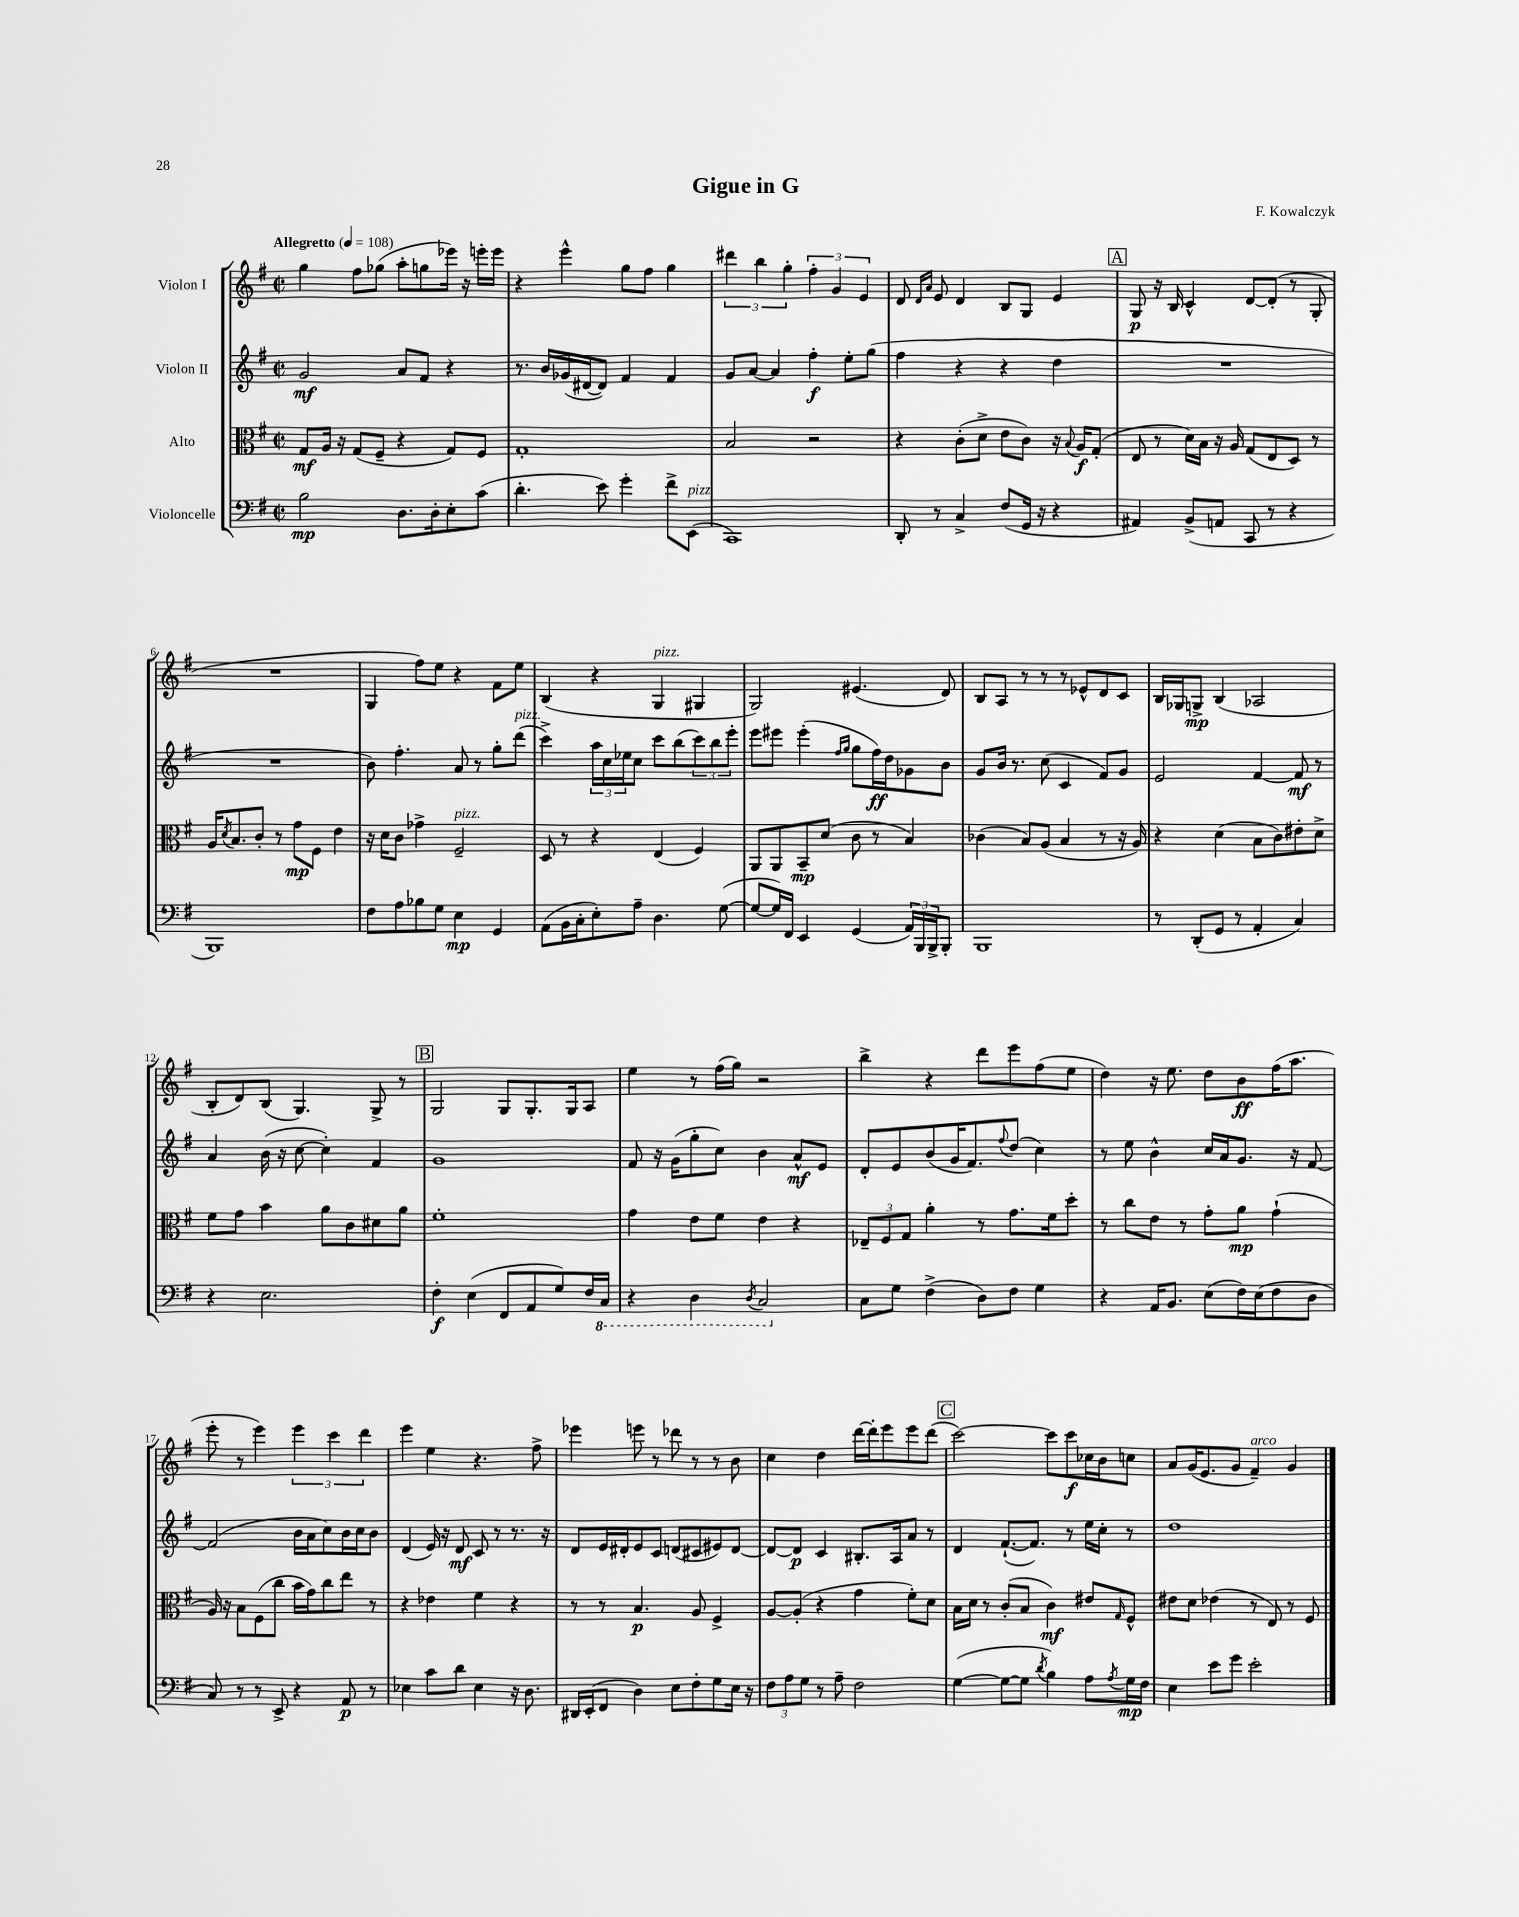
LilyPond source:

\header { title = "Gigue in G" composer = "F. Kowalczyk" }
<<
\new StaffGroup <<
\new Staff = "s0" \with { instrumentName = "Violon I" } {
    \clef treble \key g \major \defaultTimeSignature \time 2/2 \tempo "Allegretto" 4 = 108
    g''4 fis''8 ges''8( a''8-. g''8 ees'''16) r16 e'''16-. e'''16 |
    r4 e'''4-^ g''8 fis''8 g''4 |
    \tuplet 3/2 { dis'''4 b''4 g''4-. } \tuplet 3/2 { fis''4-. g'4 e'4 } |
    d'8 \grace { d'16 a'16 } e'8 d'4 b8 g8 e'4 |
    \mark \markup { \box "A" } g8\p r16 b16 c'4-^ d'8~ d'8-.( r8 g8-. |
    R1 |
    g4 fis''8) e''8 r4 fis'8 e''8 |
    b4( r4 g4^\markup { \italic "pizz." } gis4 |
    g2) eis'4.( d'8) |
    b8 a8 r8 r8 r8 ees'8-^ d'8 c'8 |
    b16 ges16 g8->\mp b4( aes2 |
    b8-. d'8) b8( g4.) g8-> r8 |
    \mark \markup { \box "B" } g2 g8 g8.-. g16 a8 |
    e''4 r8 fis''16( g''16) r2 |
    b''4-> r4 d'''8 e'''8 fis''8( e''8 |
    d''4) r16 e''8. d''8 b'8\ff fis''16( a''8. |
    e'''8-. r8 e'''4) \tuplet 3/2 { e'''4 c'''4 d'''4 } |
    e'''4 e''4 r4. fis''8-> |
    ees'''4 e'''8 r8 des'''8 r8 r8 b'8 |
    c''4 d''4 d'''16~ d'''16-. e'''8 e'''8 d'''8( |
    \mark \markup { \box "C" } c'''2~) c'''8 c'''8\f ces''16 b'16 c''8 |
    a'8 g'16( e'8. g'8 fis'4--^\markup { \italic "arco" }) g'4 \bar "|." |
}
\new Staff = "s1" \with { instrumentName = "Violon II" } {
    \clef treble \key g \major \defaultTimeSignature \time 2/2
    g'2\mf a'8 fis'8 r4 |
    r8. b'16 ges'16( dis'16~ dis'8) fis'4 fis'4 |
    g'8 a'8~ a'4 fis''4-.\f e''8-. g''8( |
    fis''4 r4 r4 d''4 |
    \mark \markup { \box "A" } R1 |
    R1 |
    b'8) fis''4.-. a'8 r8 g''8-. d'''8^\markup { \italic "pizz." }( |
    c'''4->) \tuplet 3/2 { a''16 c''16 ees''16 } c''8 c'''8 b''8( \tuplet 3/2 { c'''8) b''8 e'''8-. } |
    e'''8 eis'''8 eis'''4-.( \grace { fis''16 g''16 } g''8 fis''16\ff) d''16 ges'8 b'8 |
    g'8 b'16 r8. c''8( c'4 fis'8) g'8 |
    e'2 fis'4~ fis'8\mf r8 |
    a'4 b'16( r16 c''8~ c''4-.) fis'4 |
    \mark \markup { \box "B" } g'1 |
    fis'8 r16 g'16( g''8-. c''8) b'4 a'8-^\mf e'8 |
    d'8-. e'8 b'8( g'16 fis'8.) \appoggiatura { fis''8 } d''8( c''4) |
    r8 e''8 b'4-^ c''16 a'16 g'8. r16 fis'8~ |
    fis'2( b'16 a'16 c''8) b'16 c''16 b'8 |
    d'4( e'16) r16 d'8\mf c'8 r8 r8. r16 |
    d'8 e'16 dis'16-. e'8 c'8 d'8( cis'8 eis'8) d'8~ |
    d'8~ d'8\p c'4 bis8.-. a16 a'8 r8 |
    \mark \markup { \box "C" } d'4 fis'8.~-!( fis'8.) r8 e''16 c''16-. r8 |
    d''1 \bar "|." |
}
\new Staff = "s2" \with { instrumentName = "Alto" } {
    \clef alto \key g \major \defaultTimeSignature \time 2/2
    g8\mf a16 r16 g8( fis8-- r4 g8) fis8 |
    g1-. |
    b2 r2 |
    r4 c'8-.( d'8-> e'8 c'8) r16 \appoggiatura { b8 } a16\f g8-.( |
    \mark \markup { \box "A" } e8 r8 d'16) b16 r16 a16 g8( e8 d8) r8 |
    a16 \acciaccatura { d'8 } b8. c'8-. r8 g'8\mp fis8 e'4 |
    r16 d'16 c'8 ges'4-> fis2--^\markup { \italic "pizz." } |
    d8 r8 r4 e4( fis4) |
    a,8 a,8 b,8--\mp d'8( c'8 r8 b4) |
    ces'4( b8) a8( b4 r8 r16 a16) |
    r4 d'4( b8 c'8) eis'8-. d'8-> |
    fis'8 g'8 b'4 a'8 c'8 dis'8 a'8 |
    \mark \markup { \box "B" } fis'1-. |
    g'4 e'8 fis'8 e'4 r4 |
    \tuplet 3/2 { ees8-- fis8 g8 } a'4-. r8 g'8. fis'16 d''8-. |
    r8 c''8 e'8 r8 g'8-. a'8\mp g'4-!( |
    a16) r16 b8 fis8( c''8 b'16 g'16) c''8 e''8 r8 |
    r4 ees'4 fis'4 r4 |
    r8 r8 b4.\p a8 fis4-> |
    a8~ a8-.( r4 g'4 fis'8-.) d'8 |
    \mark \markup { \box "C" } b16 d'16 r8 c'8-.( b8 c'4\mf) eis'8 \grace { g16 } fis8-^ |
    eis'8 d'8 ees'4( r8 e8) r8 fis8 \bar "|." |
}
\new Staff = "s3" \with { instrumentName = "Violoncelle" } {
    \clef bass \key g \major \defaultTimeSignature \time 2/2
    b2\mp d8. d16-. e8-. c'8( |
    d'4.-. e'8) g'4-. fis'8-> e,8^\markup { \italic "pizz." }( |
    c,1) |
    d,8-. r8 c4-> fis8( g,16 r16 r4 |
    \mark \markup { \box "A" } ais,4) b,8->( a,8 c,8 r8 r4 |
    b,,1) |
    fis8 a8 bes8 g8 e4\mp g,4 |
    a,8( b,16 c16-. e8-.) a8-- d4. g8~( |
    g8~ g16) fis,16 e,4 g,4( \tuplet 3/2 { a,16) b,,16 b,,16-> } b,,8-. |
    b,,1 |
    r8 d,8-.( g,8 r8 a,4-. c4) |
    r4 e2. |
    \mark \markup { \box "B" } fis4-.\f e4( fis,8 a,8 g8) fis16 \ottava #-1 c,16 |
    r4 d,4 \acciaccatura { d,8 } c,2 \ottava #0 |
    c8 g8 fis4->( d8) fis8 g4 |
    r4 a,16 b,8. e8( fis16) e16( fis8 d8 |
    c8) r8 r8 e,8-> r4 a,8\p r8 |
    ees4 c'8 d'8 ees4 r16 d8. |
    dis,16 e,16-.( fis,8 d4) e8 fis8-. g8 e16 r16 |
    \tuplet 3/2 { fis8 a8 g8 } r8 a8-- fis2 |
    \mark \markup { \box "C" } g4~( g8~ g8 \acciaccatura { d'8 } b4) a8 \acciaccatura { a8 } g16\mp fis16 |
    e4 e'8 g'8 e'2-. \bar "|." |
}
>>
>>
